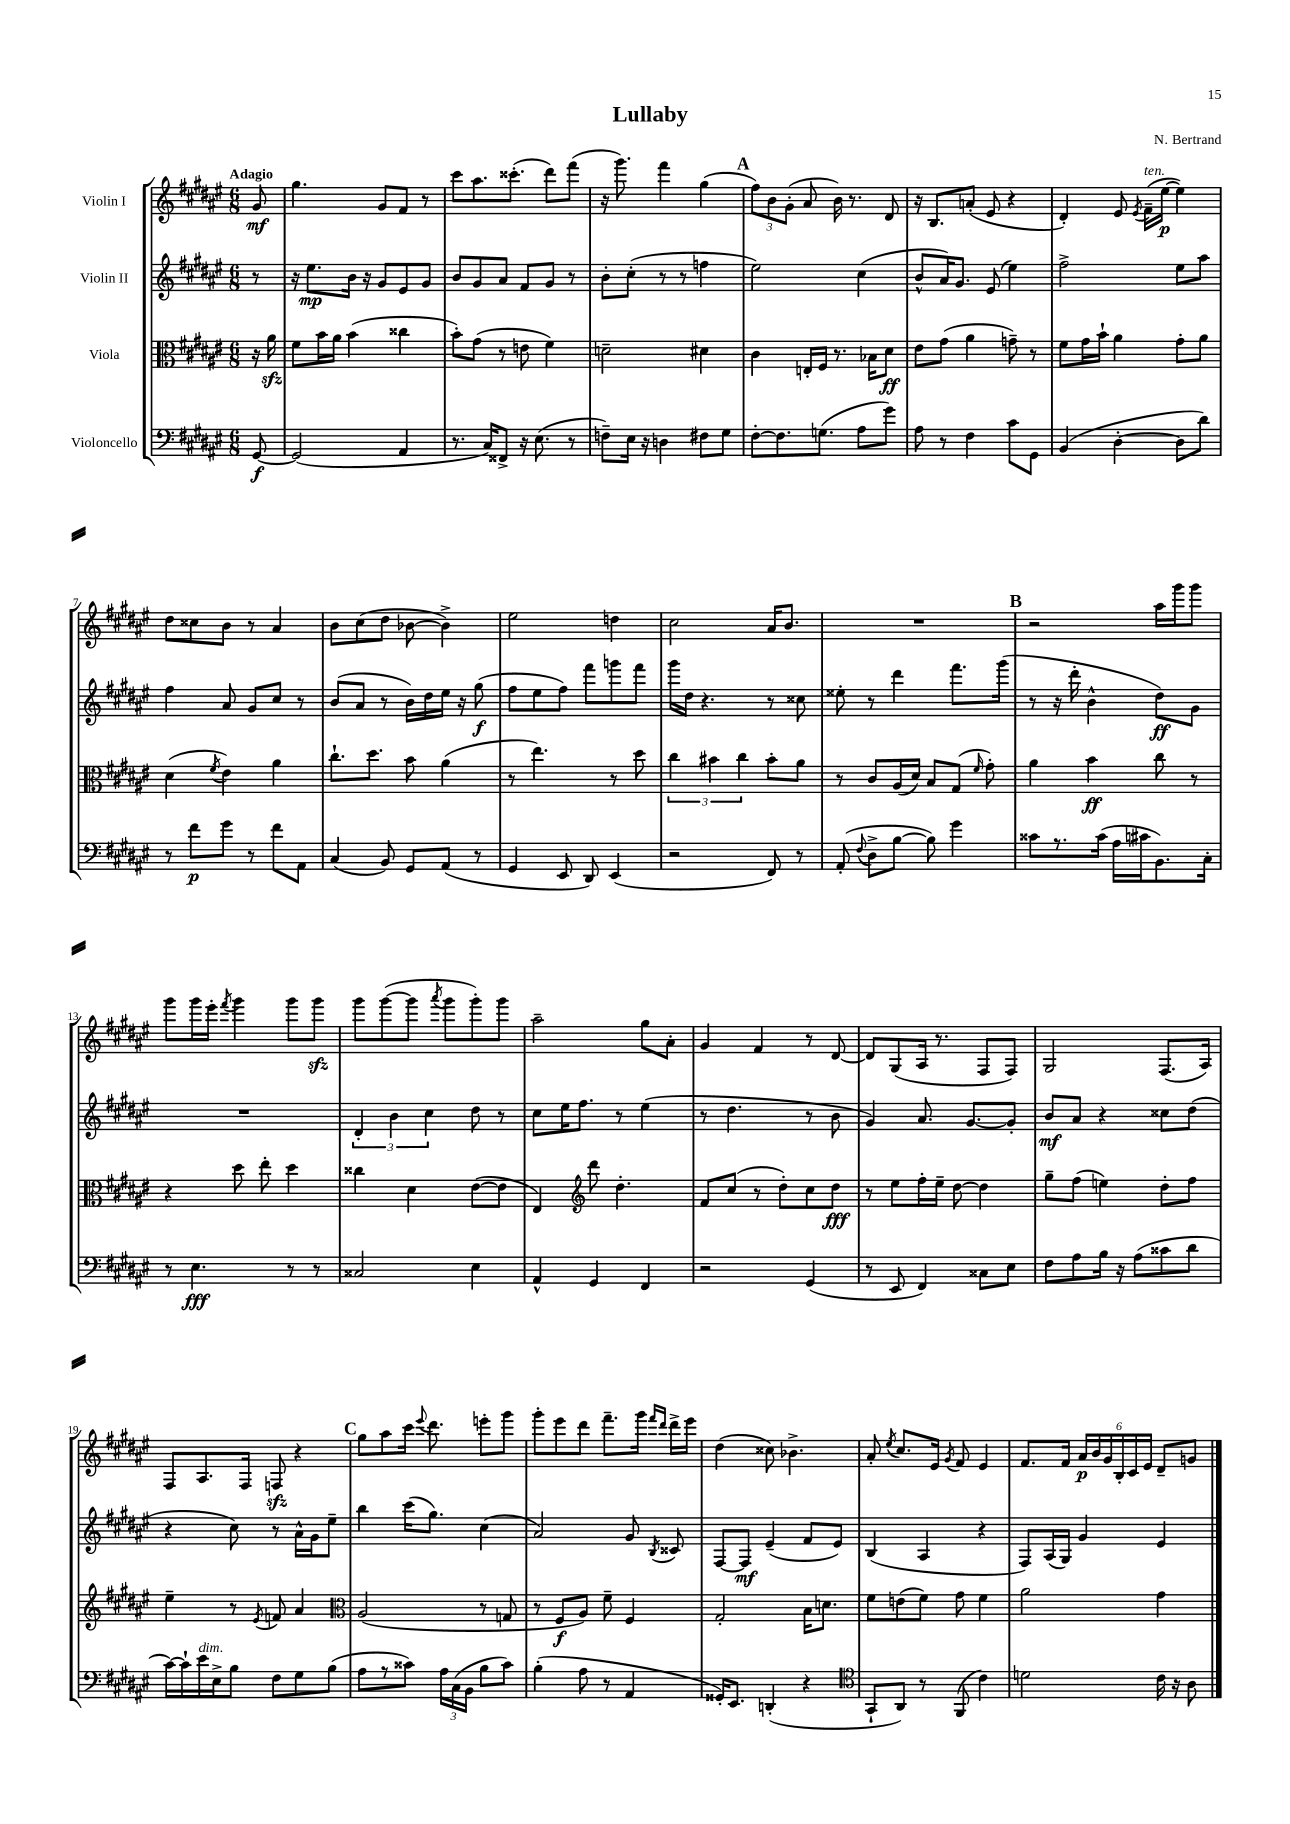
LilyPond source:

\header { title = "Lullaby" composer = "N. Bertrand" }
<<
\new StaffGroup <<
\new Staff = "s0" \with { instrumentName = "Violin I" } {
    \clef treble \key fis \major \numericTimeSignature \time 6/8 \partial 8 \tempo "Adagio"
    \autoBeamOff gis'8\mf |
    gis''4. gis'8[ fis'8] r8 |
    cis'''8[ ais''8. cisis'''8.]-.( dis'''8[) fis'''8]( |
    r16 gis'''8.) fis'''4 gis''4( |
    \mark \markup { \bold "A" } \tuplet 3/2 { fis''8[) b'8 gis'8]-.( } ais'8 b'16) r8. dis'8 |
    r16 b8.[ a'8]-.( eis'8 r4 |
    dis'4-.) eis'8 \acciaccatura { eis'8 } fis'16[--^\markup { \italic "ten." }( eis''16]~\p eis''4) |
    dis''8[ cisis''8 b'8] r8 ais'4 |
    b'8[ cis''8( dis''8] bes'8~ bes'4->) |
    eis''2 d''4 |
    cis''2 ais'16[ b'8.] |
    R2. |
    \mark \markup { \bold "B" } r2 ais''16[ gis'''16 gis'''8] |
    gis'''8[ gis'''16 eis'''16]-. \acciaccatura { fis'''8 } gis'''4 gis'''8[ gis'''8]\sfz |
    gis'''8[ gis'''8~( gis'''8] \acciaccatura { ais'''8 } gis'''8[ gis'''8-.) gis'''8] |
    ais''2-- gis''8[ ais'8]-. |
    gis'4 fis'4 r8 dis'8~ |
    dis'8[ gis8( ais16] r8. fis8[ fis8]) |
    gis2 fis8.[( ais16]) |
    fis8[ ais8. fis16] f8\sfz r4 |
    \mark \markup { \bold "C" } gis''8[ ais''8 cis'''16] \appoggiatura { eis'''8 } dis'''8. e'''8[-. gis'''8] |
    gis'''8[-. eis'''8 dis'''8] fis'''8.[-- gis'''16] \grace { fis'''16[ dis'''16] } dis'''16[-> eis'''16] |
    dis''4( cisis''8) bes'4.-> |
    ais'8-. \acciaccatura { eis''8 } cis''8.[ eis'16] \acciaccatura { gis'8 } fis'8 eis'4 |
    fis'8.[ fis'16] \tuplet 6/4 { ais'16[\p b'16 gis'16 b16-. cis'16 eis'16] } dis'8[-- g'8] \bar "|." |
}
\new Staff = "s1" \with { instrumentName = "Violin II" } {
    \clef treble \key fis \major \numericTimeSignature \time 6/8 \partial 8
    \autoBeamOff r8 |
    r16 eis''8.[\mp b'16] r16 gis'8[ eis'8 gis'8] |
    b'8[ gis'8 ais'8] fis'8[ gis'8] r8 |
    b'8[-. cis''8]-.( r8 r8 f''4 |
    \mark \markup { \bold "A" } eis''2) cis''4( |
    b'8[-^ ais'16) gis'8.] eis'8( eis''4) |
    fis''2-> eis''8[ ais''8] |
    fis''4 ais'8 gis'8[ cis''8] r8 |
    b'8[( ais'8] r8 b'16[) dis''16 eis''16] r16 gis''8\f( |
    fis''8[ eis''8 fis''8]) fis'''8[ g'''8 fis'''8] |
    gis'''16[ dis''16] r4. r8 cisis''8 |
    eisis''8-. r8 dis'''4 fis'''8.[ gis'''16]( |
    \mark \markup { \bold "B" } r8 r16 dis'''16-. b'4-^ dis''8[\ff) gis'8] |
    R2. |
    \tuplet 3/2 { dis'4-. b'4 cis''4 } dis''8 r8 |
    cis''8[ eis''16 fis''8.] r8 eis''4( |
    r8 dis''4. r8 b'8 |
    gis'4) ais'8. gis'8.[~ gis'8]-. |
    b'8[\mf ais'8] r4 cisis''8[ dis''8]( |
    r4 cis''8) r8 ais'16[-^ gis'16 eis''8]-- |
    \mark \markup { \bold "C" } b''4 cis'''16[( gis''8.]) cis''4( |
    ais'2) gis'8 \acciaccatura { b8 } cisis'8 |
    fis8[~ fis8]\mf eis'4--( fis'8[ eis'8]) |
    b4( ais4 r4 |
    fis8[) ais16( gis16]) gis'4 eis'4 \bar "|." |
}
\new Staff = "s2" \with { instrumentName = "Viola" } {
    \clef alto \key fis \major \numericTimeSignature \time 6/8 \partial 8
    \autoBeamOff r16 ais'16\sfz |
    fis'8[ b'16 ais'16] b'4( cisis''4 |
    b'8[-.) gis'8]( r8 e'8 fis'4) |
    d'2-- dis'4 |
    \mark \markup { \bold "A" } cis'4 e16[-. fis16] r8. bes16[ dis'8]\ff |
    eis'8[ gis'8]( ais'4 g'8--) r8 |
    fis'8[ gis'16 b'16]-! ais'4 gis'8[-. ais'8] |
    dis'4( \acciaccatura { fis'8 } eis'4) ais'4 |
    cis''8.[-! dis''8.] b'8 ais'4( |
    r8 eis''4.) r8 dis''8 |
    \tuplet 3/2 { cis''4 bis'4 cis''4 } bis'8[-. ais'8] |
    r8 cis'8[ ais16( dis'16]) b8[ gis8]( \grace { fis'16 } gis'8-.) |
    \mark \markup { \bold "B" } ais'4 b'4\ff cis''8 r8 |
    r4 dis''8 eis''8-. dis''4 |
    cisis''4 dis'4 eis'8[~( eis'8] |
    eis4) \clef treble dis'''8 dis''4.-. |
    fis'8[ cis''8]( r8 dis''8[-.) cis''8 dis''8]\fff |
    r8 eis''8[ fis''16-. eis''16]-- dis''8~ dis''4 |
    gis''8[-- fis''8]( e''4) dis''8[-. fis''8] |
    eis''4-- r8 \acciaccatura { eis'8 } f'8 ais'4 |
    \mark \markup { \bold "C" } \clef alto ais2( r8 g8 |
    r8 fis8[\f ais8]) fis'8-- fis4 |
    gis2-. b16[ d'8.] |
    fis'8[ e'8( fis'8]) gis'8 fis'4 |
    ais'2 gis'4 \bar "|." |
}
\new Staff = "s3" \with { instrumentName = "Violoncello" } {
    \clef bass \key fis \major \numericTimeSignature \time 6/8 \partial 8
    \autoBeamOff gis,8~\f |
    gis,2( ais,4 |
    r8. cis16[) fisis,8]-> r16 eis8.( r8 |
    f8[--) eis16] r16 d4 fis8[ gis8] |
    \mark \markup { \bold "A" } fis8[~-. fis8. g8.]( ais8[ gis'8]) |
    ais8 r8 fis4 cis'8[ gis,8] |
    b,4( dis4~-. dis8[ dis'8]) |
    r8 fis'8[\p gis'8] r8 fis'8[ ais,8] |
    cis4( b,8) gis,8[ ais,8]( r8 |
    gis,4 eis,8 dis,8) eis,4( |
    r2 fis,8) r8 |
    ais,8-.( \appoggiatura { fis8 } dis8[-> b8]~ b8) gis'4 |
    \mark \markup { \bold "B" } cisis'8[ r8. cisis'16]( ais16[ cis'16 b,8.) cis16]-. |
    r8 eis4.\fff r8 r8 |
    cisis2 eis4 |
    ais,4-^ gis,4 fis,4 |
    r2 gis,4( |
    r8 eis,8 fis,4) cisis8[ eis8] |
    fis8[ ais8 b16] r16 ais8[( cisis'8 dis'8] |
    cis'16[~) cis'16-! eis'16^\markup { \italic "dim." } eis16-> b8] fis8[ gis8 b8]( |
    \mark \markup { \bold "C" } ais8[ r8 cisis'8]) \tuplet 3/2 { ais16[ cis16( b,16] } b8[ cisis'8]) |
    b4-.( ais8 r8 ais,4 |
    gisis,16[-.) eis,8.] d,4-.( r4 |
    \clef tenor gis,8[-! ais,8]) r8 fis,8( cis'4) |
    d'2 cis'16 r16 ais8 \bar "|." |
}
>>
>>
